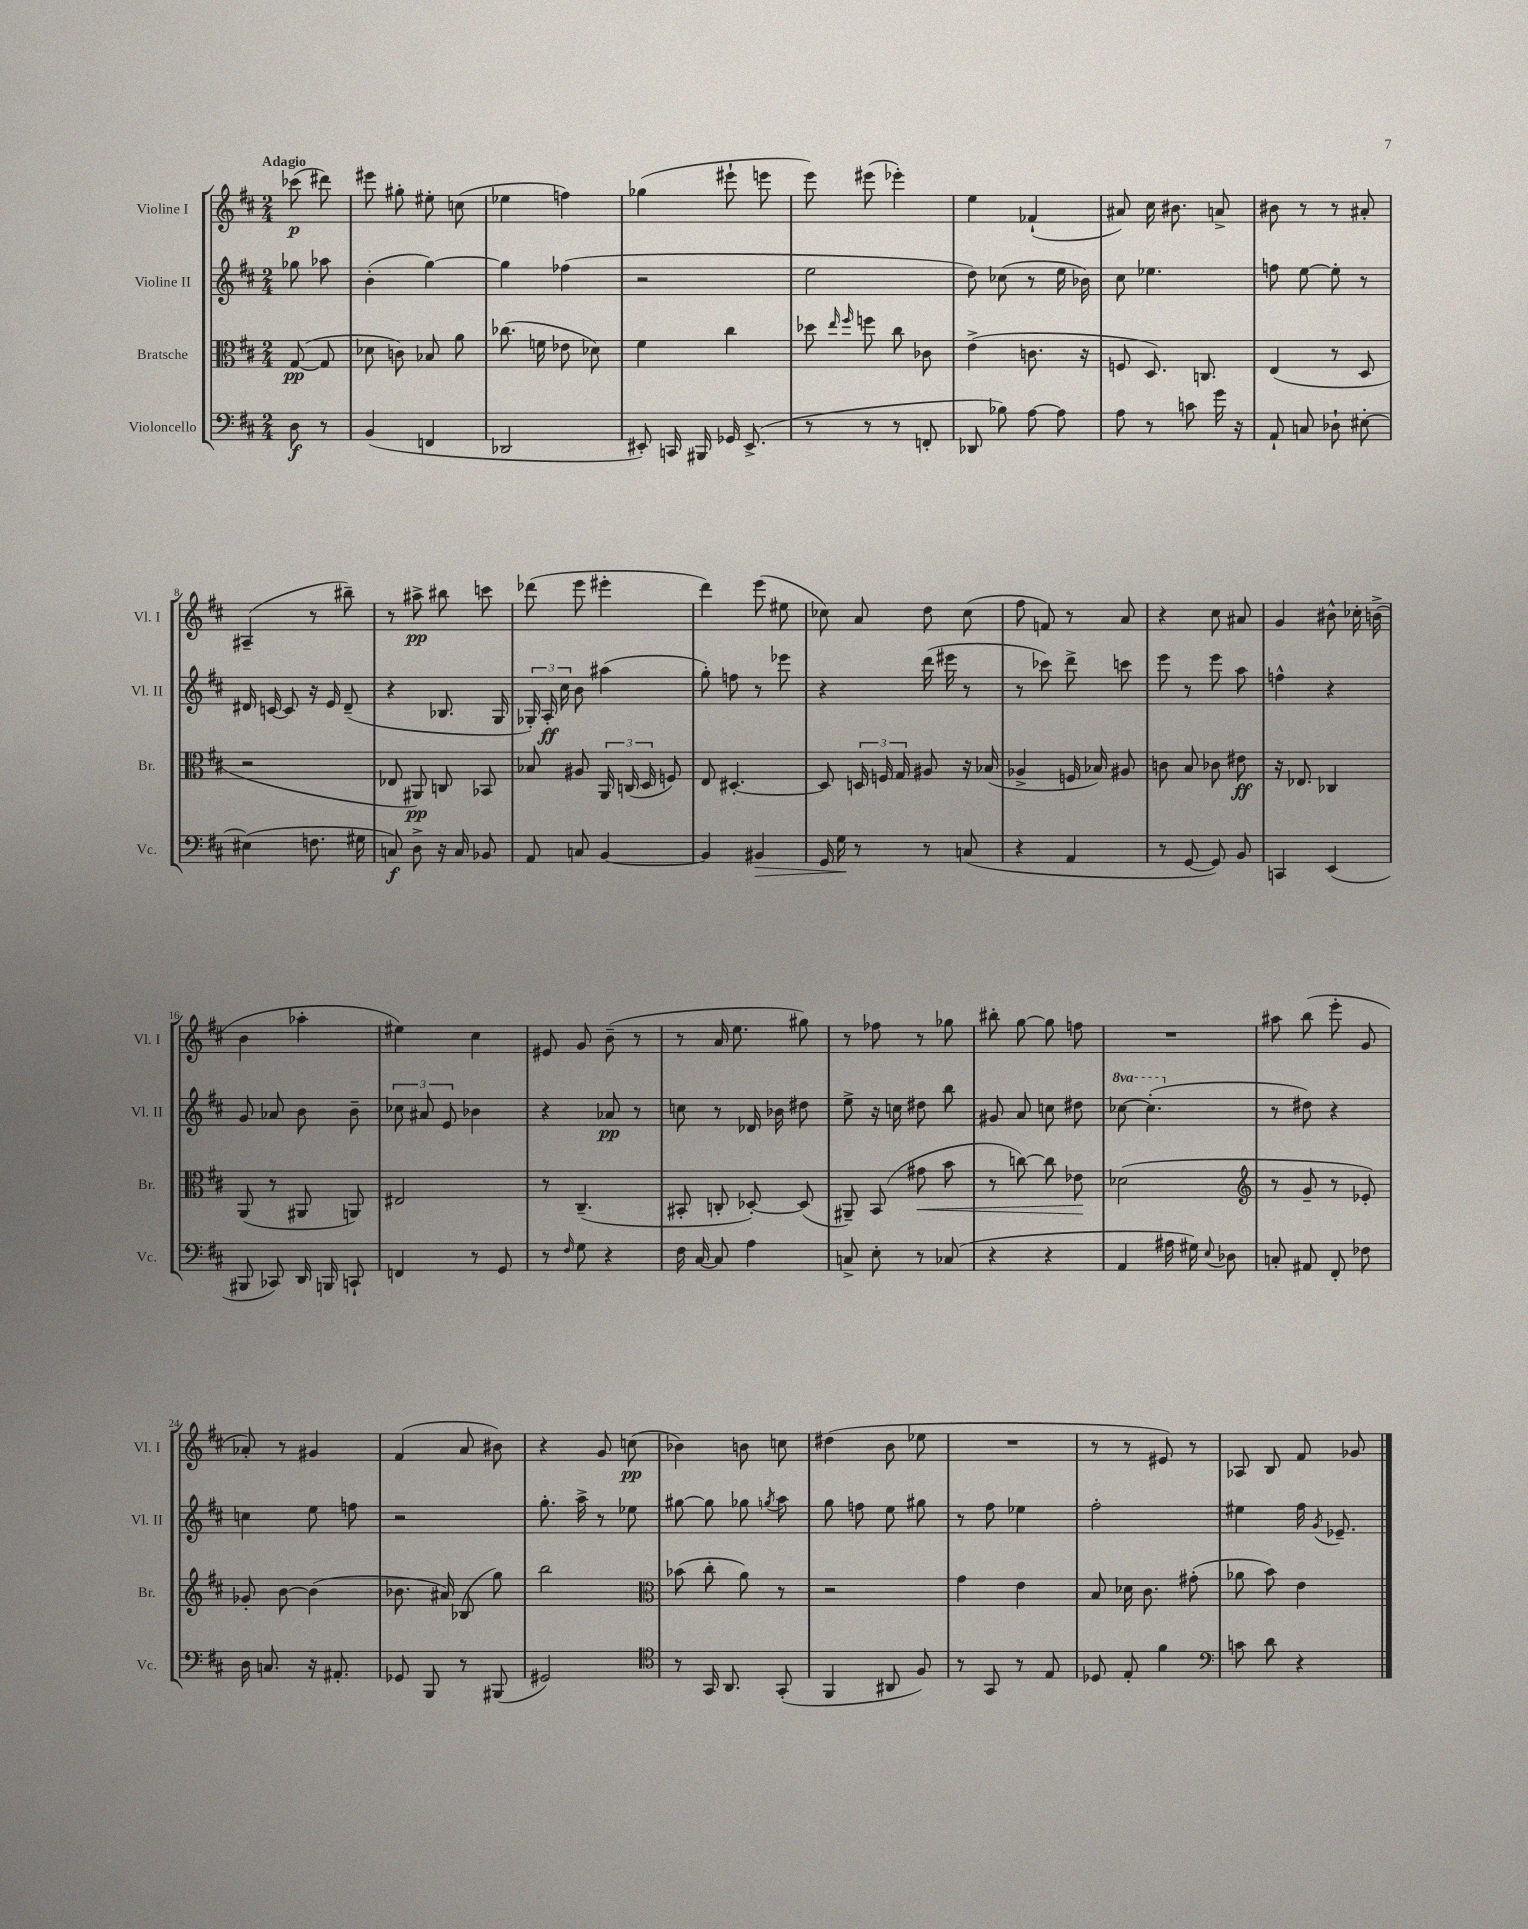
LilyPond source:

<<
\new StaffGroup <<
\new Staff = "s0" \with { instrumentName = "Violine I" shortInstrumentName = "Vl. I" } {
    \clef treble \key d \major \numericTimeSignature \time 2/4 \partial 4 \tempo "Adagio"
    \autoBeamOff ces'''8\p( dis'''8) |
    eis'''8 gis''8-. eis''8-. c''8( |
    ees''4 f''4) |
    ges''4( eis'''8-! e'''8 |
    e'''8) eis'''8( ees'''4-.) |
    e''4 fes'4-!( |
    ais'8) cis''16 bis'8. a'8-> |
    bis'8 r8 r8 ais'8-. |
    ais4--( r8 bis''8--) |
    r8 ais''8->\pp bis''8 c'''8 |
    des'''8( e'''8 eis'''4-. |
    d'''4) e'''8( eis''8 |
    ces''8) a'8 d''8 ces''8( |
    fis''8 f'8) r8 a'8 |
    r4 cis''8 ais'8 |
    g'4 bis'8-^ ces''16-. b'16->( |
    b'4 aes''4-. |
    eis''4) cis''4 |
    eis'8 g'8 b'8--( r8 |
    r8 a'16 e''8. gis''8) |
    r8 fes''8 r8 ges''8 |
    bis''8-. g''8~ g''8 f''8 |
    R2 |
    ais''8 b''8( e'''8-. g'8 |
    aes'8-.) r8 gis'4 |
    fis'4( a'8 bis'8) |
    r4 g'8 c''8\pp( |
    bes'4) b'8 c''8 |
    dis''4( b'8 ees''8 |
    R2 |
    r8 r8 eis'8) r8 |
    aes8 b8 fis'8 ges'8 \bar "|." |
}
\new Staff = "s1" \with { instrumentName = "Violine II" shortInstrumentName = "Vl. II" } {
    \clef treble \key d \major \numericTimeSignature \time 2/4 \set Staff.ottavationMarkups = #ottavation-simple-ordinals \partial 4
    \autoBeamOff ges''8 aes''8 |
    b'4-.( g''4~) |
    g''4 fes''4( |
    r2 |
    e''2 |
    d''8) ces''8( r8 e''16 bes'16) |
    cis''8 ees''4. |
    f''8 e''8~ e''8-. r8 |
    dis'16 c'16~ c'8 r16 e'16 dis'8--( |
    r4 bes8. g16 |
    \tuplet 3/2 { ges16-.) a16-.\ff cis''16 } b'8 ais''4( |
    g''8-.) f''8 r8 ees'''8 |
    r4 d'''16( eis'''16 r8 |
    r8 ces'''8) d'''8-> c'''8 |
    e'''8 r8 e'''8 a''8 |
    f''4-^ r4 |
    g'8 aes'8 b'8 b'8-- |
    \tuplet 3/2 { ces''8 ais'8 e'8 } bes'4 |
    r4 aes'8\pp r8 |
    c''8 r8 des'16 bes'16 dis''8 |
    e''8-> r16 c''16 dis''8 b''8 |
    gis'8 a'8 c''8 dis''8 |
    \ottava #1 ces'''8~ ces'''4.-.( \ottava #0 |
    r8 dis''8) r4 |
    c''4 e''8 f''8 |
    r2 |
    g''8.-. a''16-> r8 ees''8 |
    gis''8~ gis''8 ges''8 \acciaccatura { g''8 } a''8 |
    g''8 f''8 e''8 gis''8 |
    r8 fis''8 ees''4 |
    fis''2-. |
    eis''4 fis''16 \acciaccatura { g'8 } ees'8.-- \bar "|." |
}
\new Staff = "s2" \with { instrumentName = "Bratsche" shortInstrumentName = "Br." } {
    \clef alto \key d \major \numericTimeSignature \time 2/4 \partial 4
    \autoBeamOff g8~\pp( g8 |
    des'8 c'8) bes8 a'8 |
    ces''8.( f'16 ees'8 des'8) |
    fis'4 cis''4 |
    des''8 \grace { e''16 fis''16 } f''8 cis''8 ces'8 |
    e'4->( c'8. r16 |
    f8 d8.) c8. |
    e4( r8 d8 |
    r2 |
    ees8 ais,8\pp) c8 bes,8 |
    bes8 ais8 \tuplet 3/2 { a,16 c16( d16 } f8) |
    e8 dis4.~-. |
    dis8 \tuplet 3/2 { d16 f16 g16 } ais8 r16 bes16( |
    aes4-> f16 bes16) ais8 |
    c'8 b8 ces'8 eis'8\ff |
    r16 ees8. ces4 |
    a,8( r8 ais,8 a,8) |
    eis2 |
    r8 cis4.--( |
    bis,8-. c8-. des8~-.) des8( |
    ais,8--) b,8( gis'8\< b'8 |
    r8 c''8~) c''8 ees'8\! |
    des'2( |
    \clef treble r8 g'8-- r8 ees'8-.) |
    ges'8-. b'8~ b'4( |
    bes'8. ais'16) bes8( g''8) |
    b''2 |
    \clef alto bes'8( cis''8-. a'8) r8 |
    r2 |
    g'4 e'4 |
    b8 des'16 cis'8. gis'8-.( |
    aes'8 b'8) e'4 \bar "|." |
}
\new Staff = "s3" \with { instrumentName = "Violoncello" shortInstrumentName = "Vc." } {
    \clef bass \key d \major \numericTimeSignature \time 2/4 \partial 4
    \autoBeamOff d8\f r8 |
    b,4( f,4 |
    des,2 |
    eis,8-.) c,16 bis,,16 ges,16 eis,8.->( |
    r8 r8 r8 f,8-. |
    des,8 bes8) a8~ a8 |
    a8 r8 c'8 g'16 r16 |
    a,8-! c8 des8-! eis8~-. |
    eis4( f8. gis16 |
    c8\f) d8-> r16 c16 bes,8 |
    a,8 c8 b,4~ |
    b,4 bis,4\> |
    g,16 g16\! r8 r8 c8( |
    r4 a,4 |
    r8 g,8~ g,8) b,8 |
    c,4 e,4( |
    bis,,8 ces,8) d,16 b,,16 c,8-! |
    f,4 r8 g,8 |
    r8 \grace { fis16 } g8 r4 |
    fis16 cis16~ cis8 a4 |
    c8-> e8-. r8 ces8( |
    r4 r4 |
    a,4 ais16 gis16) \appoggiatura { e8 } des8 |
    c8-. ais,8 fis,8-. fes8 |
    d16 c8. r16 ais,8.-. |
    ges,8 b,,8 r8 bis,,8( |
    gis,2) |
    \clef tenor r8 g,16 a,8. g,8-.( |
    fis,4 ais,8 fis8) |
    r8 g,8 r8 e8 |
    des8 e8-. fis'4 |
    \clef bass c'8 d'8 r4 \bar "|." |
}
>>
>>
